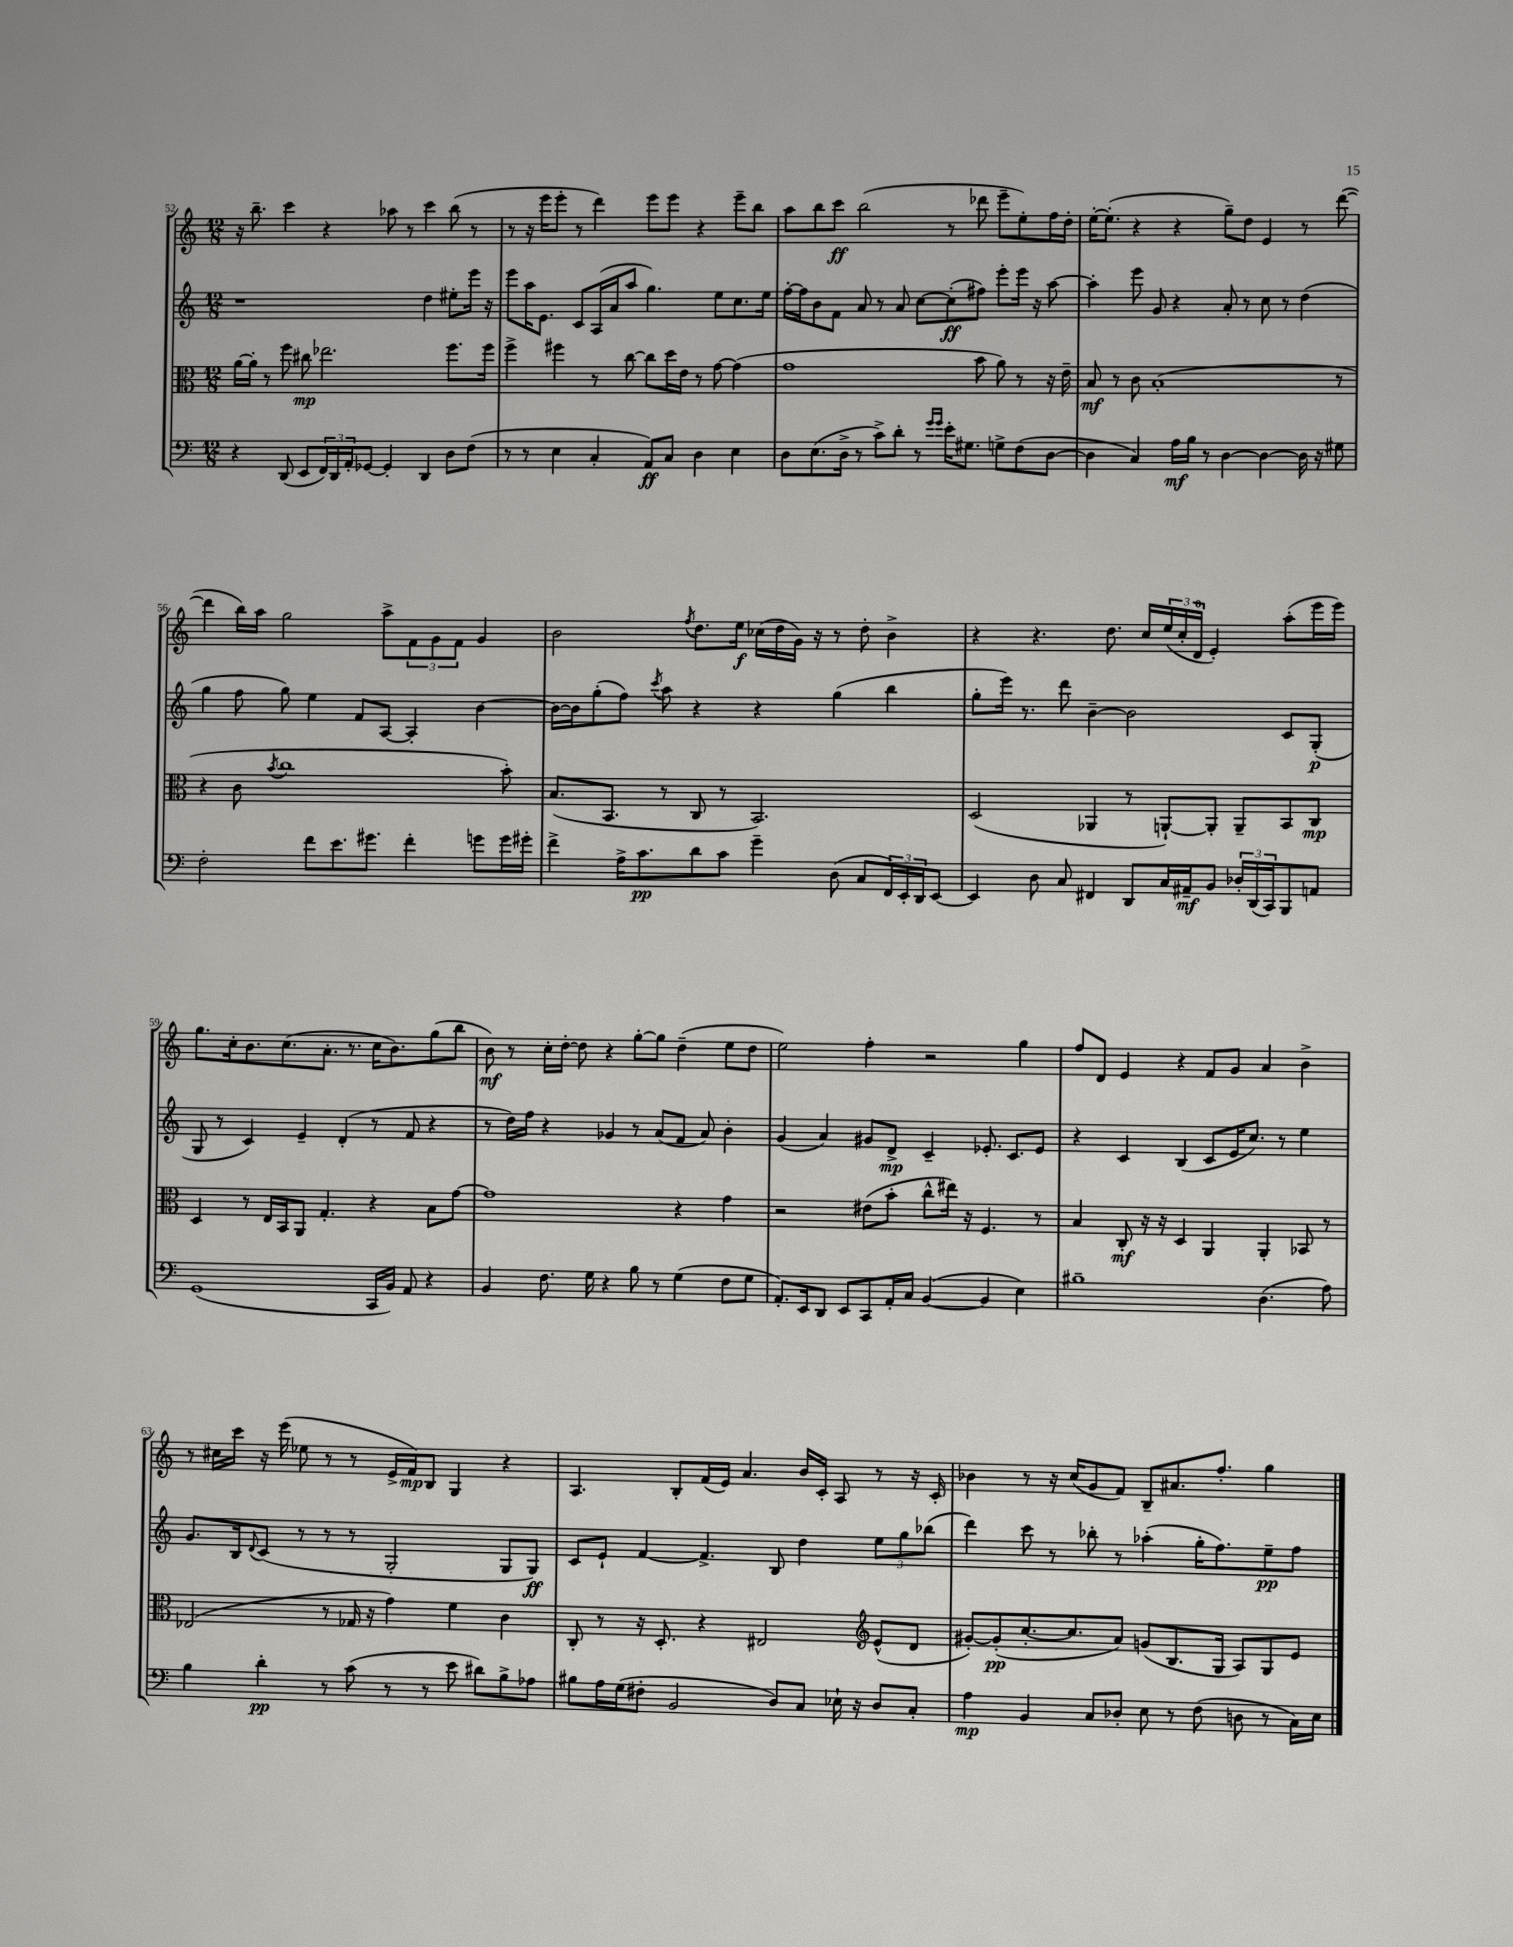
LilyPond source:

<<
\new StaffGroup <<
\new Staff = "s0" {
    \clef treble \key c \major \numericTimeSignature \time 12/8
    r16 b''8.-- c'''4 r4 aes''8 r8 c'''4 b''8( r8 |
    r8 r16 e'''16 e'''8-. r8 d'''4) e'''8 e'''8 r4 e'''8-- b''8 |
    a''8 b''8 c'''8\ff b''2( r8 des'''8 e'''8-- e''8-.) f''16 d''16-. |
    e''16~-. e''8.-.( r4 r4 g''8--) d''8 e'4 r8 d'''8~( |
    d'''4 b''16) a''16 g''2 a''8-> \tuplet 3/2 { f'8 g'8 f'8 } g'4 |
    b'2 \acciaccatura { f''8 } d''8. e''16\f ces''16( d''16 g'16) r16 r8 d''8-. b'4-> |
    r4 r4. d''8. c''16 \tuplet 3/2 { e''16( c''16-. d'16-0 } e'4-.) a''8-.( e'''16 e'''16) |
    g''8. c''16-. b'8. c''8.( a'8.-. r8. c''16 b'8.) g''8( b''8 |
    b'8\mf) r8 c''16-. d''16~-. d''8 r4 g''8~-. g''8 d''4--( e''8 d''8 |
    e''2) f''4-. r2 g''4 |
    f''8 d'8 e'4 r4 f'8 g'8 a'4 b'4-> |
    r8 cis''16 c'''16 r16 e'''16( ees''8 r8 r8 e'16-> f'16\mp) b8 g4 r4 |
    a4. b8-. f'16( e'16) a'4. b'16 c'16-. a8 r8 r16 c'16-. |
    bes'4 r8 r16 c''16( g'8 f'8) b8-- ais'8. f''8.-. g''4 \bar "|." |
}
\new Staff = "s1" {
    \clef treble \key c \major \numericTimeSignature \time 12/8
    r1 d''4 eis''8-. e'''16 r16 |
    e'''8 a''16 e'8. c'8 a16( a'16 a''8 g''4.) e''8 c''8. e''16 |
    f''16~-. f''16 b'8 f'8 a'8 r8 a'8 c''8~ c''8-.\ff( fis''8) e'''8-. e'''16 r16 a''8~ |
    a''4-. e'''8 g'8 r4 a'8-. r8 c''8 r8 d''4( |
    g''4 f''8 g''8) e''4 f'8 a8~ a4-. b'4~ |
    b'16~ b'16 g''8-.( f''8) \acciaccatura { c'''8 } a''8 r4 r4 g''4( b''4 |
    g''8-. e'''16) r8. d'''8 b'4~-- b'2 c'8 g8-.\p( |
    g8 r8 c'4) e'4-- d'4-.( r8 f'8 r4 |
    r8 d''16) f''16 r4 ges'4 r8 a'8( f'8 a'8) b'4-. |
    g'4( a'4) gis'8 d'8->\mp c'4-- ees'8.-. c'8. ees'8 |
    r4 c'4 b4( c'8 e'16 c''8.) r8 e''4 |
    g'8. b16 \appoggiatura { d'8 } c'8( r8 r8 r8 g2-. g8 g8\ff) |
    c'8 e'8-! f'4~ f'4.-> b8 d''4 \tuplet 3/2 { e''8 g''8 bes''8( } |
    d'''4) c'''8 r8 bes''8-. r8 aes''4-.( g''16-. f''8.) e''8--\pp f''8 \bar "|." |
}
\new Staff = "s2" {
    \clef alto \key c \major \numericTimeSignature \time 12/8
    a'16~ a'16-. r8 f''8 cis''8\mp ees''2. f''8. f''16 |
    f''4-> fis''4 r8 c''8~ c''8 d''16 e'16 r8 g'8~ g'4( |
    g'1 b'8 a'8) r8 r16 e'16-- |
    b8\mf r8 c'8 b1-.( r8 |
    r4 c'8 \acciaccatura { b'8 } c''1 b'8-.) |
    b8.( b,8. r8 c8 r8 b,2.) |
    d2( aes,4 r8 a,8~-!) a,8-. a,8-- b,8 c8\mp |
    d4 r8 e16 b,16 a,8 g4.-. r4 b8 g'8~ |
    g'1 r4 g'4 |
    r2 eis'8( b'8-. c''8-^ eis''16) r16 f4. r8 |
    b4 c8-.\mf r16 r16 d4 a,4 a,4-. bes,8 r8 |
    ees2( r8 ges16 r16 g'4) f'4 c'4 |
    c8-. r8 r16 d8.-. r4 eis2 \clef treble e'8-^( d'8 |
    gis'8~-.) gis'8-.\pp( c''8.~-. c''8. a'8) g'8( b8. g16 a8) g8 e'8 \bar "|." |
}
\new Staff = "s3" {
    \clef bass \key c \major \numericTimeSignature \time 12/8
    r4 d,8( e,8 \tuplet 3/2 { f,16) d,16 a,16-. } ges,8~ ges,4-. d,4 d8 f8( |
    r8 r8 e4 c4-. a,8\ff) c8 d4 e4 |
    d8 e8.( d16-> r8 c'8->) d'8-. r8 \grace { g'16 g'16 } e'16-. gis8. g8-> f8( d8~ |
    d4 c4) a16\mf b16 r8 d4~ d4~ d16 r16 gis8 |
    f2-. f'8 e'8. gis'8. f'4-. g'8 g'16 gis'16-. |
    f'4-> a16-> c'8.\pp d'8 c'8 g'4-- d8( c8 \tuplet 3/2 { f,16) e,16-. d,16 } e,8~ |
    e,4 d8 c8 fis,4 d,8 c16 ais,16--\mf b,8 \tuplet 3/2 { des16-. d,16( c,16) } b,,8 a,8 |
    g,1( c,16 b,16) a,8 r4 |
    b,4 f8. g16 r4 b8 r8 g4( f8 g8 |
    a,8.-.) e,16 d,8 e,8 c,8 a,16-. c16 b,4~( b,4 e4) |
    bis1-- d4.( a8) |
    b4 d'4-.\pp r8 c'8( r8 r8 e'8 dis'8) b8-> aes8 |
    bis8 a16 g16( fis8-. b,2 d8) c8 ees16-! r16 d8 c8-. |
    a4\mp b,4 c8 des8-. e8 r8 f8( d8 r8 c16) e16 \bar "|." |
}
>>
>>
\layout { \context { \Score currentBarNumber = #52 } }
